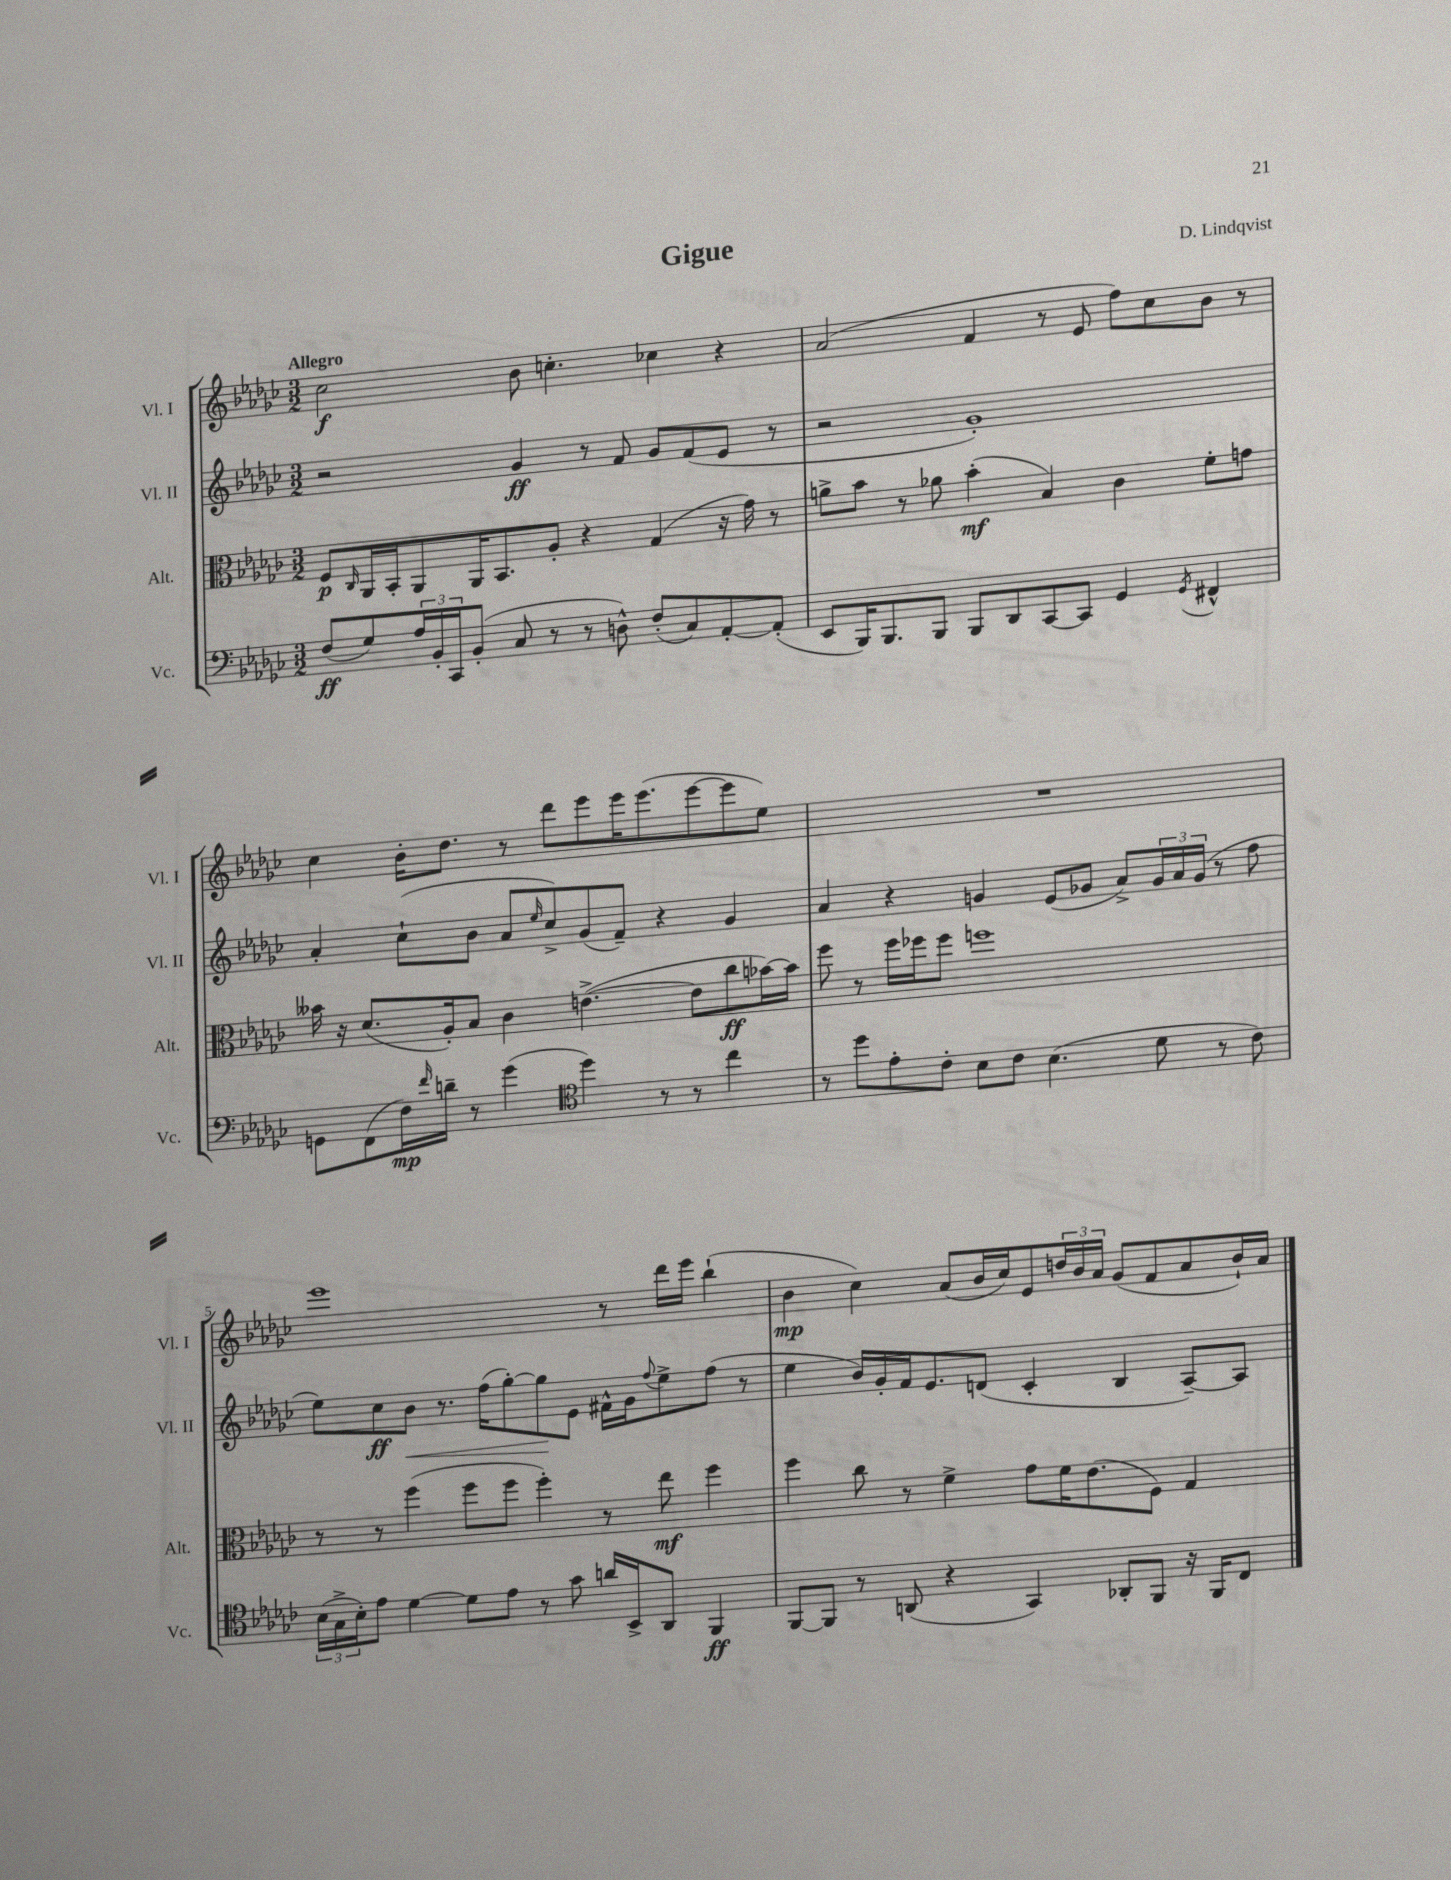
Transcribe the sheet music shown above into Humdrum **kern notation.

**kern	**kern	**kern	**kern
*staff4	*staff3	*staff2	*staff1
*clefF4	*clefC3	*clefG2	*clefG2
*k[b-e-a-d-g-c-]	*k[b-e-a-d-g-c-]	*k[b-e-a-d-g-c-]	*k[b-e-a-d-g-c-]
*M3/2	*M3/2	*M3/2	*M3/2
(8F/L	8F/L	2r	2cc-\
.	16qqC-/	.	.
8G-/)	16AA-/L	.	.
.	16BB-'/J	.	.
24A-/L	8AA-/	.	.
24BB-'/	.	.	.
24CC-/J	.	.	.
(8BB-'/J	16AA-/K	.	.
.	8.BB-/	.	.
8C-/	.	4g-/	8b-\
8r	8A-'/J	.	4.cc'\
8r	4r	8r	.
8D^^\)	.	8f/	.
(8F'/L	(4G-/	8g-/L	4cc-\
8C-/)	.	(8f/	.
[8AA-'/	16r	8e-/J	4r
.	16g-\)	.	.
(8AA-'/]J	8r	8r	.
=	=	=	=
8EE-/L	8a^\L	2r	(2a-/
16BBB-/K)	8b-\J	.	.
8.BBB-/	.	.	.
.	8r	.	.
8BBB-/J	8a-\	.	.
8BBB-/L	(4b-'\	1g-')	4f/
8DD-/	.	.	.
[8CC-/	4B-/)	.	8r
8CC-/]J	.	.	8e-/
4GG-/	4c-\	.	8ff\L)
.	.	.	8cc-\
8qGG-/	.	.	.
4FF#^^/	8f'\L	.	8b-\J
.	8g\J	.	8r
=	=	=	=
8GG\L	16b--\	4a-'/	4cc-\
.	16r	.	.
(8FF\	(8.d-/L	.	.
16F\L)	.	(8cc-`\L	16b-'\LK
16qqf/	.	.	.
16d~\JJ	16A-'/k)	.	8.dd-\J
8r	8B-/J	8b-\J	.
(4g-\	4c-\	8a-/L	8r
.	.	16qqee-/	.
.	.	8cc-^/)	8ddd-\L
*clefC4	*	*	*
4dd-\)	([4.e^\	(8g-/	8eee-\
.	.	8f~/J)	16eee-\K
.	.	.	(8.eee-\
8r	.	4r	.
8r	8e\]L	.	[8eee-\
4cc-\	8cc-\	4g-/	8eee-\]
.	[16b-\L)	.	8ee-\J)
.	16b-\]JJ	.	.
=	=	=	=
8r	8ff\	4a-/	1.r
8dd-\L	8r	.	.
8e-'\	16ff\LL	4r	.
.	16ff-\J	.	.
8c-'\J	8ff-\J	.	.
8B-\L	1ff	4g/	.
8c-\J	.	.	.
(4.B-\	.	(8e-/L	.
.	.	8g-/J	.
.	.	8a-^/L)	.
8d-\	.	24g-/L	.
.	.	24a-/	.
.	.	(24g-/JJ	.
8r	.	8r	.
8c-\)	.	8ff\	.
=	=	=	=
(24B-\LL	8r	8ee-\L)	1eee-
24G-^\	.	.	.
24B-'\J)	.	.	.
8e-\J	8r	8cc-\	.
[4d-\	(4ff\	8b-\J	.
.	.	8.r	.
8d-\]L	8ff\L	.	.
.	.	(16ff\LK	.
8e-\J	8ff\J	[8gg-'\)	.
8r	4ff'\)	8gg-\]	.
8g-\	.	8e-\J	.
16a/LL	8r	16f#^^\LL	8r
16BB-^/J	.	16g-\J	.
.	.	8qqff/	.
8AA-/J	8ee-\	8ee-^\	16ddd-\LL
.	.	.	16eee-\JJ
4FF/	4ff\	(8ff\J	(4bb-`\
.	.	8r	.
=	=	=	=
[8FF/L	4ff\	4ee-\	4b-\
8FF/]J	.	.	.
8r	8cc-\	16b-/LL)	4cc-\)
.	.	16g-'/	.
(8AA/	8r	16f/J	.
.	.	8.e-/	.
4r	4f^\	.	(8a-/L
.	.	(8d/J	16b-/L
.	.	.	16cc-/J)
4GG-/)	8g-\L	4c-'/	8e-/
.	16f\K	.	24dd/L
.	.	.	24b-/
.	(8.e-\	.	.
.	.	.	24a-/JJ
8AA-'/L	.	4B-/	(8g-/L
8FF/J	8F\J)	.	8f/
16r	4G-/	[8A-~/L)	8a-/
16FF/LK	.	.	.
8C-/J	.	8A-/]J	16b-`/L)
.	.	.	16a-/JJ
==	==	==	==
*-	*-	*-	*-
